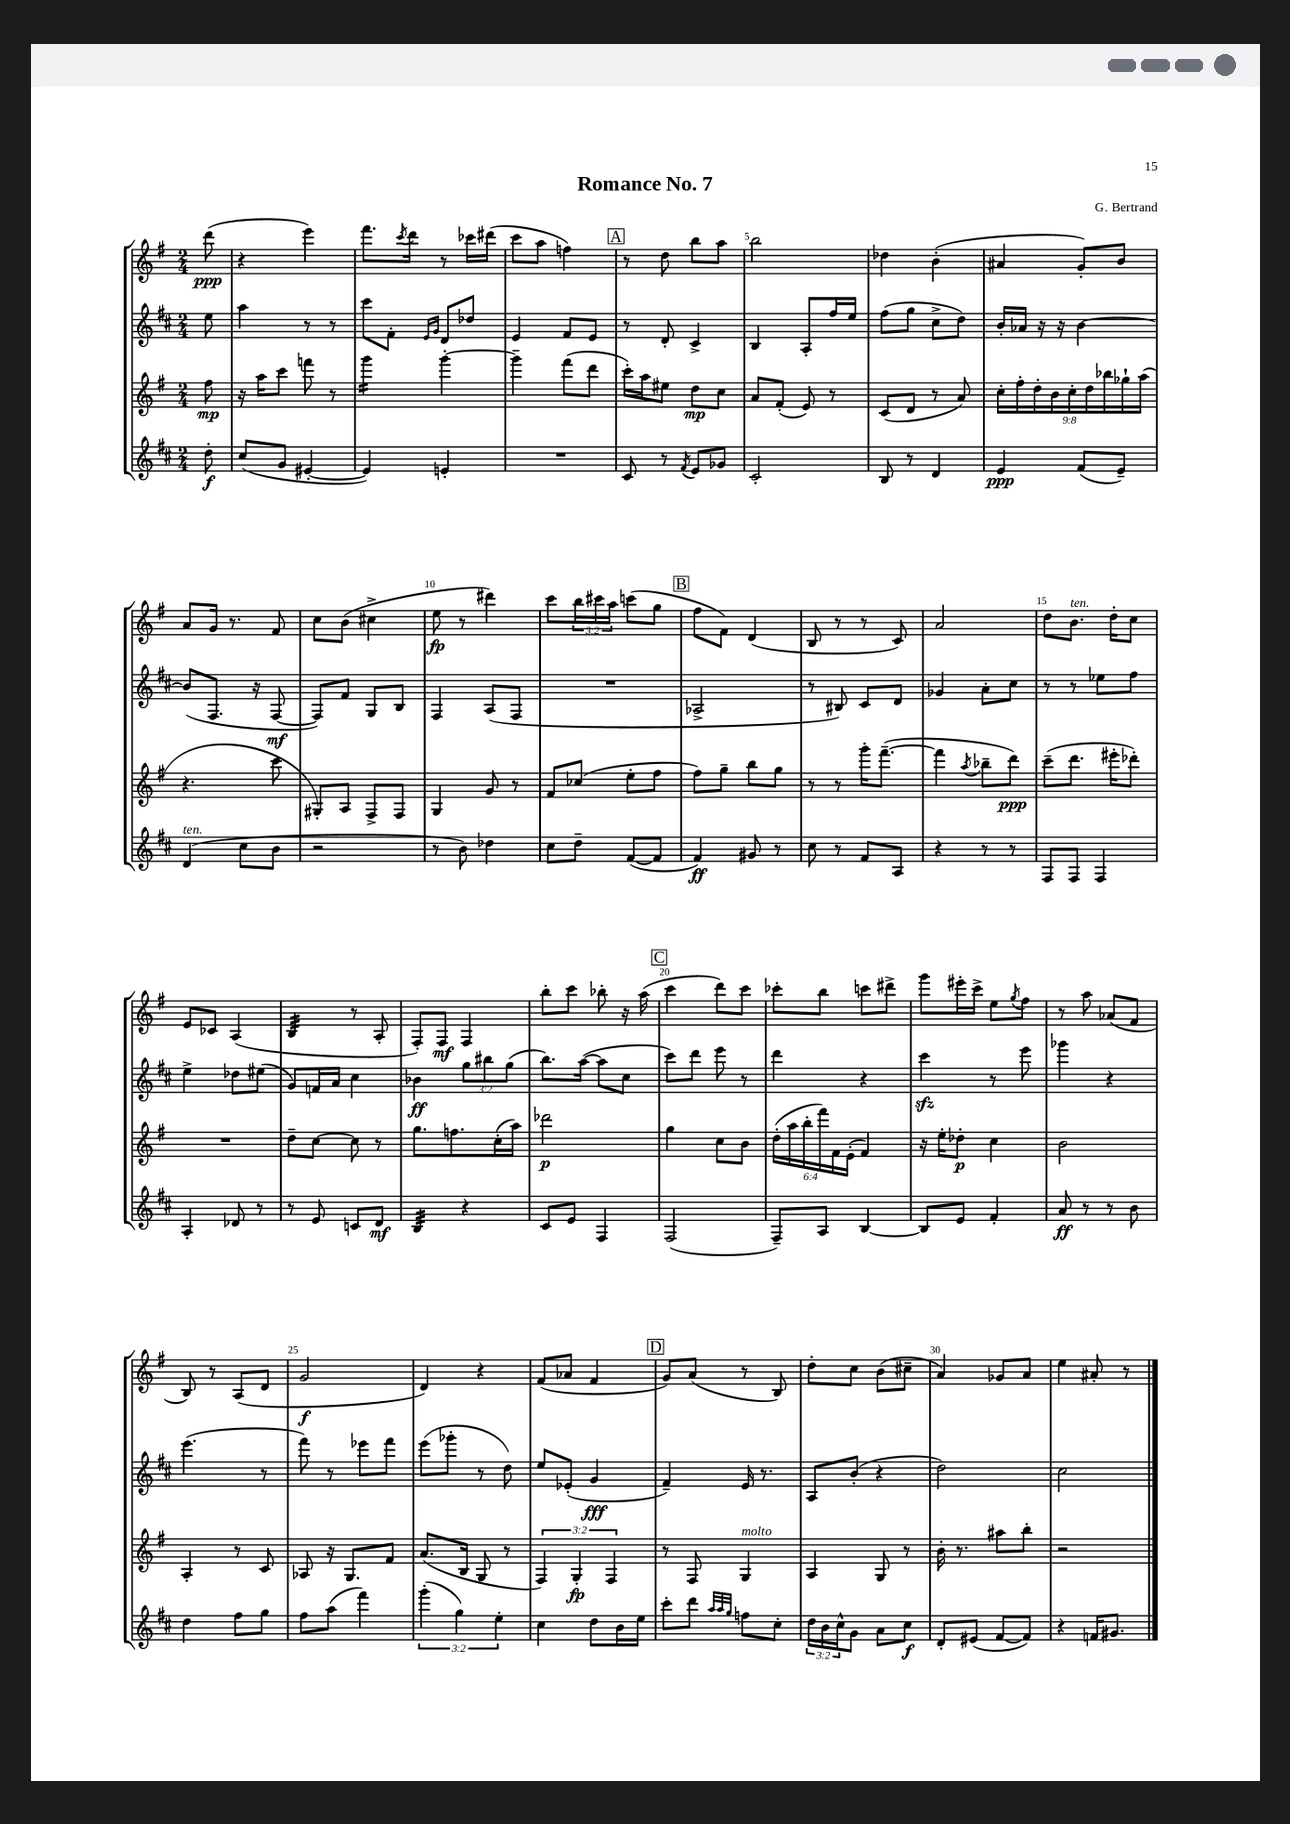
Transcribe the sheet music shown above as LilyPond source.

\header { title = "Romance No. 7" composer = "G. Bertrand" }
<<
\new StaffGroup <<
\new Staff = "s0" {
    \clef treble \key g \major \numericTimeSignature \time 2/4 \override Staff.TupletNumber.text = #tuplet-number::calc-fraction-text \partial 8
    d'''8\ppp( |
    r4 e'''4) |
    fis'''8. \acciaccatura { c'''8 } d'''16 r8 ces'''16 dis'''16( |
    c'''8 a''8 f''4) |
    \mark \markup { \box "A" } r8 d''8 b''8 a''8 |
    b''2 |
    des''4 b'4-.( |
    ais'4 g'8-.) b'8 |
    a'8 g'16 r8. fis'8 |
    c''8 b'8( cis''4-> |
    e''8\fp r8 dis'''4) |
    c'''8 \tuplet 3/2 { b''16 cis'''16 a''16 } c'''8( g''8 |
    \mark \markup { \box "B" } fis''8 fis'8) d'4( |
    b8 r8 r8 c'8) |
    a'2 |
    d''8 b'8.^\markup { \italic "ten." } d''16-. c''8 |
    e'8 ces'8 a4( |
    b4:32 r8 a8-. |
    fis8-.) fis8\mf fis4 |
    b''8-. c'''8 bes''8-. r16 a''16( |
    \mark \markup { \box "C" } c'''4 d'''8) c'''8 |
    ces'''8-. b''8 c'''8 dis'''8-> |
    g'''8 eis'''16-. c'''16-> e''8 \acciaccatura { g''8 } fis''8 |
    r8 a''8 aes'8( fis'8 |
    b8) r8 a8( d'8 |
    g'2\f |
    d'4) r4 |
    fis'8( aes'8 fis'4 |
    \mark \markup { \box "D" } g'8) a'8( r8 b8) |
    d''8-. c''8 b'8( cis''8-- |
    a'4) ges'8 a'8 |
    e''4 ais'8-. r8 \bar "|." |
}
\new Staff = "s1" {
    \clef treble \key d \major \numericTimeSignature \time 2/4 \override Staff.TupletNumber.text = #tuplet-number::calc-fraction-text \partial 8
    e''8 |
    a''4 r8 r8 |
    cis'''8 fis'8-. \grace { e'16 g'16 } d'8 des''8 |
    e'4 fis'8 e'8 |
    \mark \markup { \box "A" } r8 d'8-. cis'4-> |
    b4 a8-. fis''16 e''16 |
    fis''8( g''8 cis''8-> d''8) |
    b'16-. aes'16 r16 r16 b'4~ |
    b'8( fis8. r16 fis8~\mf |
    fis8) fis'8 g8 b8 |
    fis4 a8( fis8 |
    R2 |
    \mark \markup { \box "B" } aes2-> |
    r8 bis8) cis'8 d'8 |
    ges'4 a'8-. cis''8 |
    r8 r8 ees''8 fis''8 |
    e''4-> des''8 eis''8( |
    g'8) f'16 a'16 cis''4 |
    bes'4\ff \tuplet 3/2 { g''8 bis''8 g''8( } |
    b''8.) a''16~( a''8 cis''8 |
    \mark \markup { \box "C" } cis'''8) d'''8 e'''8 r8 |
    d'''4 r4 |
    cis'''4\sfz r8 e'''8 |
    ges'''4 r4 |
    e'''4.( r8 |
    fis'''8) r8 ees'''8 fis'''8 |
    e'''8( ges'''8-. r8 d''8) |
    e''8 ees'8-.( g'4\fff |
    \mark \markup { \box "D" } fis'4--) e'16 r8. |
    a8 b'8-.( r4 |
    d''2) |
    cis''2 \bar "|." |
}
\new Staff = "s2" {
    \clef treble \key g \major \numericTimeSignature \time 2/4 \override Staff.TupletNumber.text = #tuplet-number::calc-fraction-text \partial 8
    fis''8\mp |
    r16 a''16 c'''8 f'''8 r8 |
    g'''4:16 g'''4~-. |
    g'''4-- fis'''8( d'''8 |
    \mark \markup { \box "A" } c'''16-.) a''16 eis''8 d''8\mp c''8 |
    a'8 fis'8-.( e'8) r8 |
    c'8( d'8 r8 a'8) |
    \tuplet 9/8 { c''16-. fis''16-. d''16-. b'16 c''16-. d''16 bes''16 ges''16-! a''16( } |
    r4. c'''8 |
    gis8-.) a8 fis8-> fis8 |
    g4 g'8 r8 |
    fis'8 ces''8( e''8-. fis''8 |
    \mark \markup { \box "B" } fis''8) g''8-- b''8 g''8 |
    r8 r8 g'''16-. fis'''8.~--( |
    fis'''4 \acciaccatura { a''8 } bes''8-- d'''8\ppp) |
    c'''8--( d'''8. eis'''16-. des'''8-.) |
    R2 |
    d''8-- c''8~ c''8 r8 |
    g''8. f''8. c''16-.( a''16) |
    des'''2\p |
    \mark \markup { \box "C" } g''4 c''8 b'8 |
    \tuplet 6/4 { d''16-.( a''16 b''16-. fis'''16) fis'16 e'16-.( } fis'4) |
    r16 e''16-. des''8-.\p c''4 |
    b'2 |
    a4-. r8 c'8 |
    aes8 r16 g8. fis'8 |
    a'8.( b16 g8 r8 |
    \tuplet 3/2 { fis4) g4-.\fp fis4 } |
    \mark \markup { \box "D" } r8 fis8 g4^\markup { \italic "molto" } |
    a4 g8 r8 |
    b'16-. r8. ais''8 b''8-. |
    r2 \bar "|." |
}
\new Staff = "s3" {
    \clef treble \key d \major \numericTimeSignature \time 2/4 \override Staff.TupletNumber.text = #tuplet-number::calc-fraction-text \partial 8
    d''8-.\f |
    cis''8( g'8 eis'4~-. |
    eis'4) e'4-. |
    R2 |
    \mark \markup { \box "A" } cis'8 r8 \acciaccatura { fis'8 } e'8 ges'8 |
    cis'2-. |
    b8 r8 d'4 |
    e'4\ppp fis'8( e'8--) |
    d'4^\markup { \italic "ten." }( cis''8 b'8 |
    r2 |
    r8 b'8) des''4 |
    cis''8 d''8-- fis'8~( fis'8 |
    \mark \markup { \box "B" } fis'4\ff) gis'8 r8 |
    cis''8 r8 fis'8 a8 |
    r4 r8 r8 |
    fis8 fis8 fis4 |
    a4-. des'8 r8 |
    r8 e'8 c'8 d'8\mf |
    b4:32 r4 |
    cis'8 e'8 fis4 |
    \mark \markup { \box "C" } fis2( |
    fis8--) a8 b4~ |
    b8 e'8 fis'4-. |
    a'8\ff r8 r8 b'8 |
    d''4 fis''8 g''8 |
    fis''8 a''8( fis'''4) |
    \tuplet 3/2 { g'''4-.( g''4) e''4-. } |
    cis''4 d''8 b'16 e''16 |
    \mark \markup { \box "D" } cis'''8-. d'''8 \grace { a''32 a''32 g''32 } f''8 cis''8-. |
    \tuplet 3/2 { d''16 b'16 cis''16-^ } g'8 a'8 cis''8\f |
    d'8-. eis'8( fis'8~ fis'8) |
    r4 f'16 gis'8. \bar "|." |
}
>>
>>
\layout { \context { \Score \override BarNumber.break-visibility = ##(#f #t #t) barNumberVisibility = #(every-nth-bar-number-visible 5) } }
